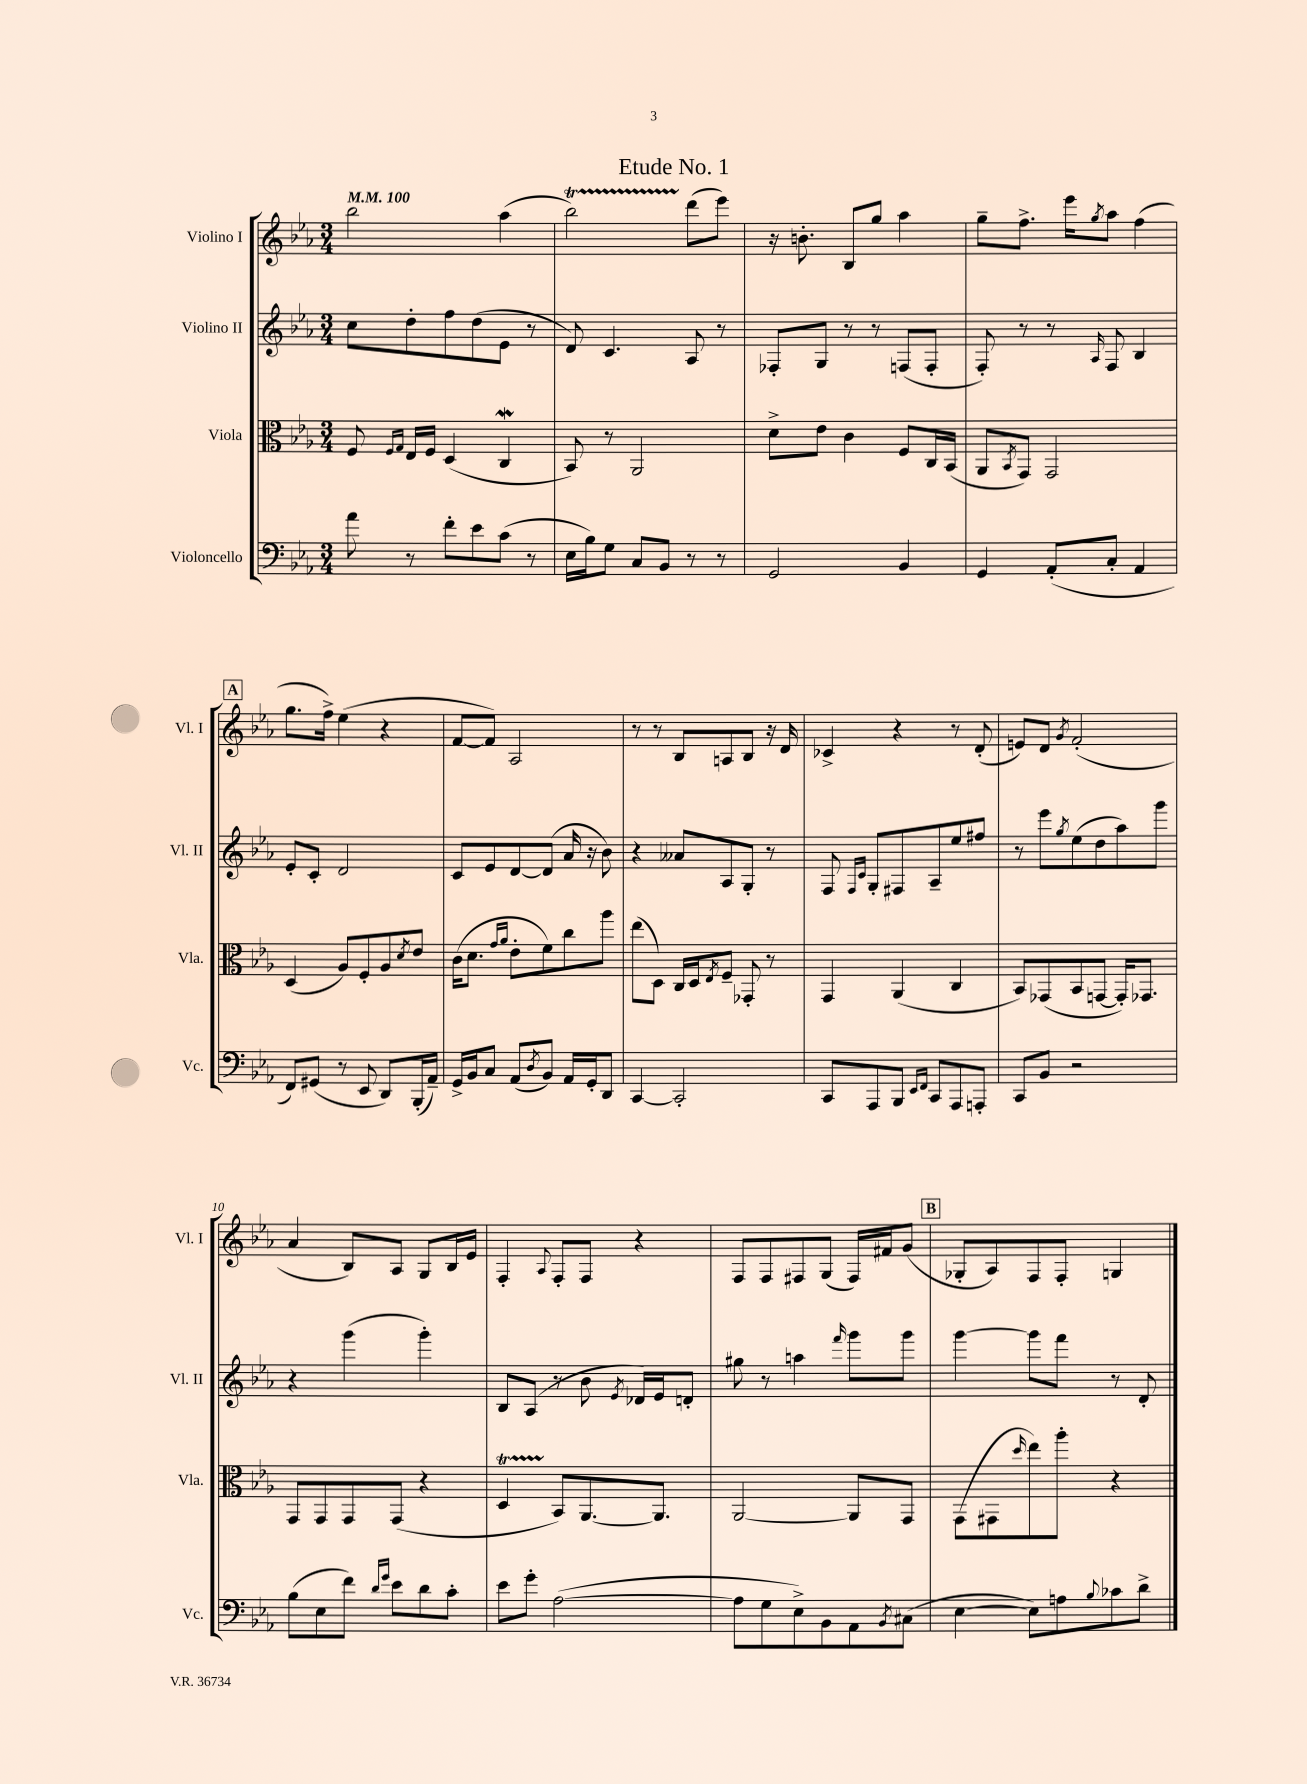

**kern	**kern	**kern	**kern
*part4	*part3	*part2	*part1
*staff4	*staff3	*staff2	*staff1
*I"Violoncello	*I"Viola	*I"Violino II	*I"Violino I
*I'Vc.	*I'Vla.	*I'Vl. II	*I'Vl. I
*clefF4	*clefC3	*clefG2	*clefG2
*k[b-e-a-]	*k[b-e-a-]	*k[b-e-a-]	*k[b-e-a-]
*M3/4	*M3/4	*M3/4	*M3/4
*MM100	*MM100	*MM100	*MM100
=1	=1	=1	=1
8a-\	8F/	8cc\L	2bb-\
.	16qqF/LL	.	.
.	16qqG/JJ	.	.
8r	16E-/LL	8dd'\	.
.	16F/JJ	.	.
8f'\L	(4D/	8ff\	.
8e-\	.	(8dd\	.
(8c\J	4CW/	8e-\J	(4aa-\
8r	.	8r	.
=2	=2	=2	=2
16E-\LL	8BB-/)	8d/)	2bb-T\)
16B-\J)	.	.	.
8G\J	8r	4.c/	.
8C/L	2AA-/	.	.
8BB-/J	.	.	.
8r	.	8A-/	(8ddd\L
8r	.	8r	8eee-\J)
=3	=3	=3	=3
2GG/	8d^\L	8F-X'/L	16r
.	.	.	8.bn'\
.	8e-\J	8G/J	.
.	4c\	8r	8B-/L
.	.	8r	8gg/J
4BB-/	8F/L	(8Fn/L	4aa-\
.	16C/L	8F'/J	.
.	(16BB-/JJ	.	.
=4	=4	=4	=4
4GG/	8AA-/L	8F'/)	8gg~\L
.	8qBB-/	.	.
.	8GG/J)	8r	8.ff^\J
(8AA-'/L	2GG/	8r	.
.	.	.	16eee-\KL
.	.	16qqA-/	8qgg/
8C'/J	.	8F/	8aa-\J
4AA-/	.	4B-/	(4ff\
!!LO:LB:g=z
!!LO:REH:place=s1:t=A
=5	=5	=5	=5
8FF/L)	(4D/	8e-'/L	8.gg\L
(8GG#X/J	.	8c'/J	.
.	.	.	16ff^\Jk)
8r	8A-/L)	2d/	(4ee-\
8EE-/	8F'/	.	.
8DD/L)	8A-/	.	4r
.	8qd/	.	.
(16BBB-'/L	8e-/J	.	.
16AA-~/JJ)	.	.	.
=6	=6	=6	=6
16GG^/LL	(16c\KL	8c/L	[8f/L
16BB-/J	8.d\J	.	.
8C/J	.	8e-/	8f/J])
.	16qqg/LL	.	.
.	16qqa-/JJ	.	.
(8AA-/L	8e-'\L	[8d/	2A-/
8qD/	.	.	.
8BB-/J)	8f\)	(8d/J]	.
16AA-/LL	8cc\	16a-/	.
16GG'/J	.	16r	.
8DD/J	8aa-\J	8b-\)	.
=7	=7	=7	=7
[4CC/	(8ee-\L	4r	8r
.	8D\J)	.	8r
2CC'/]	16C/LL	8a--X/L	8B-/L
.	16D/J	.	.
.	8qE-/	.	.
.	8F~/J	8A-/	8An/
.	8GG-X'/	8G'/J	8B-/J
.	8r	8r	16r
.	.	.	16d/
=8	=8	=8	=8
8CC/L	4GG/	8F/	4c-X^/
.	.	16qqF/LL	.
.	.	16qqc/JJ	.
8AAA-/	.	8G'/L	.
8BBB-/J	(4AA-/	8F#X/	4r
16qqEE-/LL	.	.	.
16qqFF/JJ	.	.	.
8CC/L	.	8A-~/	.
8AAA-/	4C/	8ee-/	8r
8AAAn'/J	.	8ff#X/J	(8d'/
=9	=9	=9	=9
8CC/L	8BB-/L)	8r	8en/L)
8BB-/J	(8GG-X/	8eee-\L	8d/J
.	.	8qgg/	8qg/
2r	8BB-/	(8ee-\	(2f'/
.	[8GGn/J	8dd\	.
.	16GG'/KL])	8aa-\)	.
.	8.GG-X/J	.	.
.	.	8ggg\J	.
!!LO:LB:g=z
=10	=10	=10	=10
(8B-\L	8GG/L	4r	4a-/
8E-\	8GG/	.	.
8f\J)	8GG/	(4ggg\	8B-/L)
16qqd/LL	.	.	.
16qqg/JJ	.	.	.
8e-\L	(8GG/J	.	8A-/J
8d\	4r	4ggg'\)	8G/L
8c'\J	.	.	16B-/L
.	.	.	16e-/JJ
=11	=11	=11	=11
8e-\L	4Dt/	8B-/L	4F'/
8g'\J	.	(8A-/J	.
.	.	.	8qqA-/
([2A-\	8BB-/L)	8r	8F'/L
.	[8.AA-/	8b-\	8F/J
.	.	8qe-/	.
.	.	16d-X/LL)	4r
.	8.AA-/J]	16e-/J	.
.	.	8dn'/J	.
=12	=12	=12	=12
8A-\L]	[2AA-/	8gg#X\	8F/L
8G\	.	8r	8F/
8E-^\)	.	4aan\	8F#X/
8BB-\	.	.	(8G/J
.	.	16qqfff/	.
8AA-\	8AA-/L]	8ggg\L	16F#/LL)
.	.	.	16f#X/J
8qBB-/	.	.	.
(8C#X\J	8GG/J	8ggg\J	(8g/J
!!LO:REH:place=s1:t=B
=13	=13	=13	=13
[4E-\	(8GG\L	[4ggg\	8G-X'/L
.	8GG#X\	.	8A-/)
.	16qqdd/	.	.
8E-\L])	8ee-\)	8ggg\L]	8F/
8An\	8aa-'\J	8fff\J	8F'/J
8qqB-/	.	.	.
8c-X\	4r	8r	4Gn/
8d^\J	.	8d'/	.
==	==	==	==
*-	*-	*-	*-
